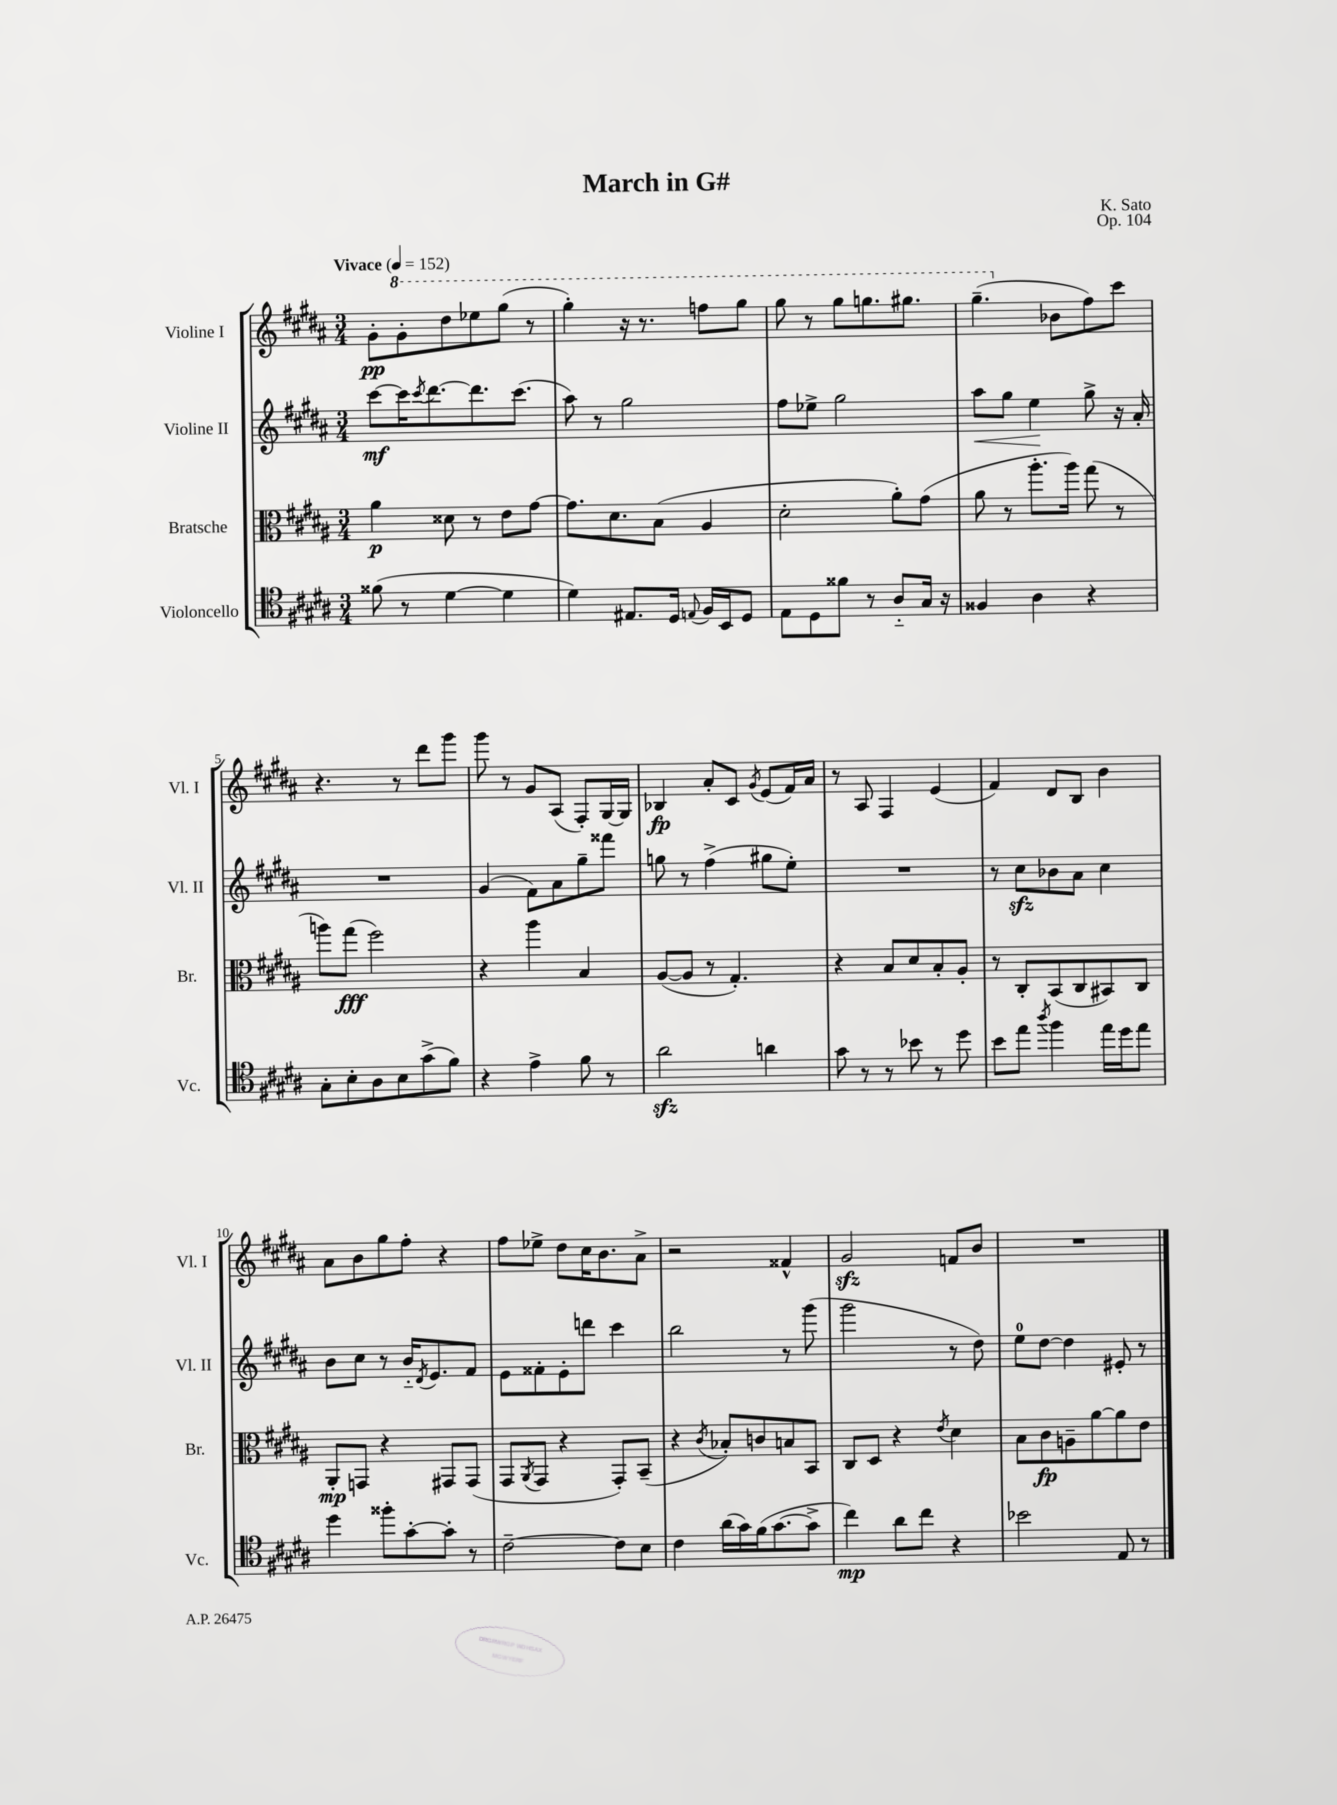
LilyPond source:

\header { title = "March in G#" composer = "K. Sato" opus = "Op. 104" }
<<
\new StaffGroup <<
\new Staff = "s0" \with { instrumentName = "Violine I" shortInstrumentName = "Vl. I" } {
    \clef treble \key b \major \numericTimeSignature \time 3/4 \tempo "Vivace" 4 = 152
    gis'8-.\pp \ottava #1 gis''8-. dis'''8 ees'''8 gis'''8( r8 |
    gis'''4-.) r16 r8. f'''8 gis'''8 |
    gis'''8 r8 gis'''8 g'''8. gis'''8. |
    gis'''4.--( \ottava #0 bes'8 fis''8) cis'''8 |
    r4. r8 dis'''8 gis'''8 |
    gis'''8 r8 gis'8 ais8( fis8-.) gis16~ gis16 |
    bes4\fp ais'8-. cis'8 \acciaccatura { gis'8 } e'8( fis'16) ais'16 |
    r8 ais8 fis4 e'4( |
    fis'4) dis'8 b8 b'4 |
    ais'8 b'8 gis''8 fis''8-. r4 |
    fis''8 ees''8-> dis''8 cis''16 b'8. ais'8-> |
    r2 fisis'4-^ |
    gis'2\sfz f'8 b'8 |
    R2. \bar "|." |
}
\new Staff = "s1" \with { instrumentName = "Violine II" shortInstrumentName = "Vl. II" } {
    \clef treble \key b \major \numericTimeSignature \time 3/4
    cis'''8~\mf cis'''16 \acciaccatura { cis'''8 } dis'''8.~ dis'''8. cis'''8.( |
    ais''8) r8 gis''2 |
    fis''8 ees''8-> gis''2 |
    ais''8\< gis''8 e''4\! gis''8-> r16 ais'16-. |
    R2. |
    gis'4( fis'8) ais'8 gis''8-- fisis'''8 |
    g''8 r8 fis''4->( gis''8 e''8-.) |
    R2. |
    r8 cis''8\sfz bes'8 ais'8 cis''4 |
    b'8 cis''8 r8 b'16-_ \acciaccatura { dis'8 } e'8. fis'8 |
    e'8 fisis'8-. e'8-. d'''8 cis'''4 |
    b''2 r8 gis'''8( |
    gis'''2 r8 dis''8) |
    e''8-0 dis''8~ dis''4 eis'8-. r8 \bar "|." |
}
\new Staff = "s2" \with { instrumentName = "Bratsche" shortInstrumentName = "Br." } {
    \clef alto \key b \major \numericTimeSignature \time 3/4
    ais'4\p disis'8 r8 e'8 gis'8~ |
    gis'8. dis'8. b8( ais4 |
    dis'2-. ais'8-.) gis'8( |
    ais'8 r8 ais''8.-. ais''16) gis''8( r8 |
    a''8) gis''8\fff( fis''2) |
    r4 ais''4 b4 |
    ais8~( ais8 r8 gis4.-.) |
    r4 b8 dis'8 b8-. ais8-. |
    r8 cis8-. b,8( cis8 bis,8) cis8 |
    ais,8-.\mp g,8 r4 gis,8 gis,8( |
    gis,8 \acciaccatura { ais,8 } gis,8 r4 gis,8-.) b,8--( |
    r4 \acciaccatura { cis'8 } bes8-.) c'8 b8 b,8 |
    cis8 dis8 r4 \acciaccatura { e'8 } dis'4 |
    b8 cis'8\fp a8-- ais'8~ ais'8 e'8 \bar "|." |
}
\new Staff = "s3" \with { instrumentName = "Violoncello" shortInstrumentName = "Vc." } {
    \clef tenor \key b \major \numericTimeSignature \time 3/4
    fisis'8( r8 dis'4~ dis'4 |
    dis'4) eis8. dis16 \appoggiatura { e8 } fis16 b,16 dis8 |
    e8 dis8 fisis'8 r8 ais8-_ gis16 r16 |
    fisis4 ais4 r4 |
    gis8-. b8-. ais8 b8 gis'8->( fis'8) |
    r4 e'4-> fis'8 r8 |
    ais'2\sfz a'4 |
    gis'8 r8 r8 bes'8 r8 dis''8 |
    b'8 e''8 \acciaccatura { ais''8 } fis''4 e''16 dis''16 e''8 |
    dis''4 fisis''8-. gis'8~-. gis'8-. r8 |
    cis'2~-- cis'8 b8 |
    cis'4 ais'16( gis'16) fis'16( gis'8.~ gis'8-> |
    cis''4\mp) ais'8 cis''8 r4 |
    bes'2 e8 r8 \bar "|." |
}
>>
>>
